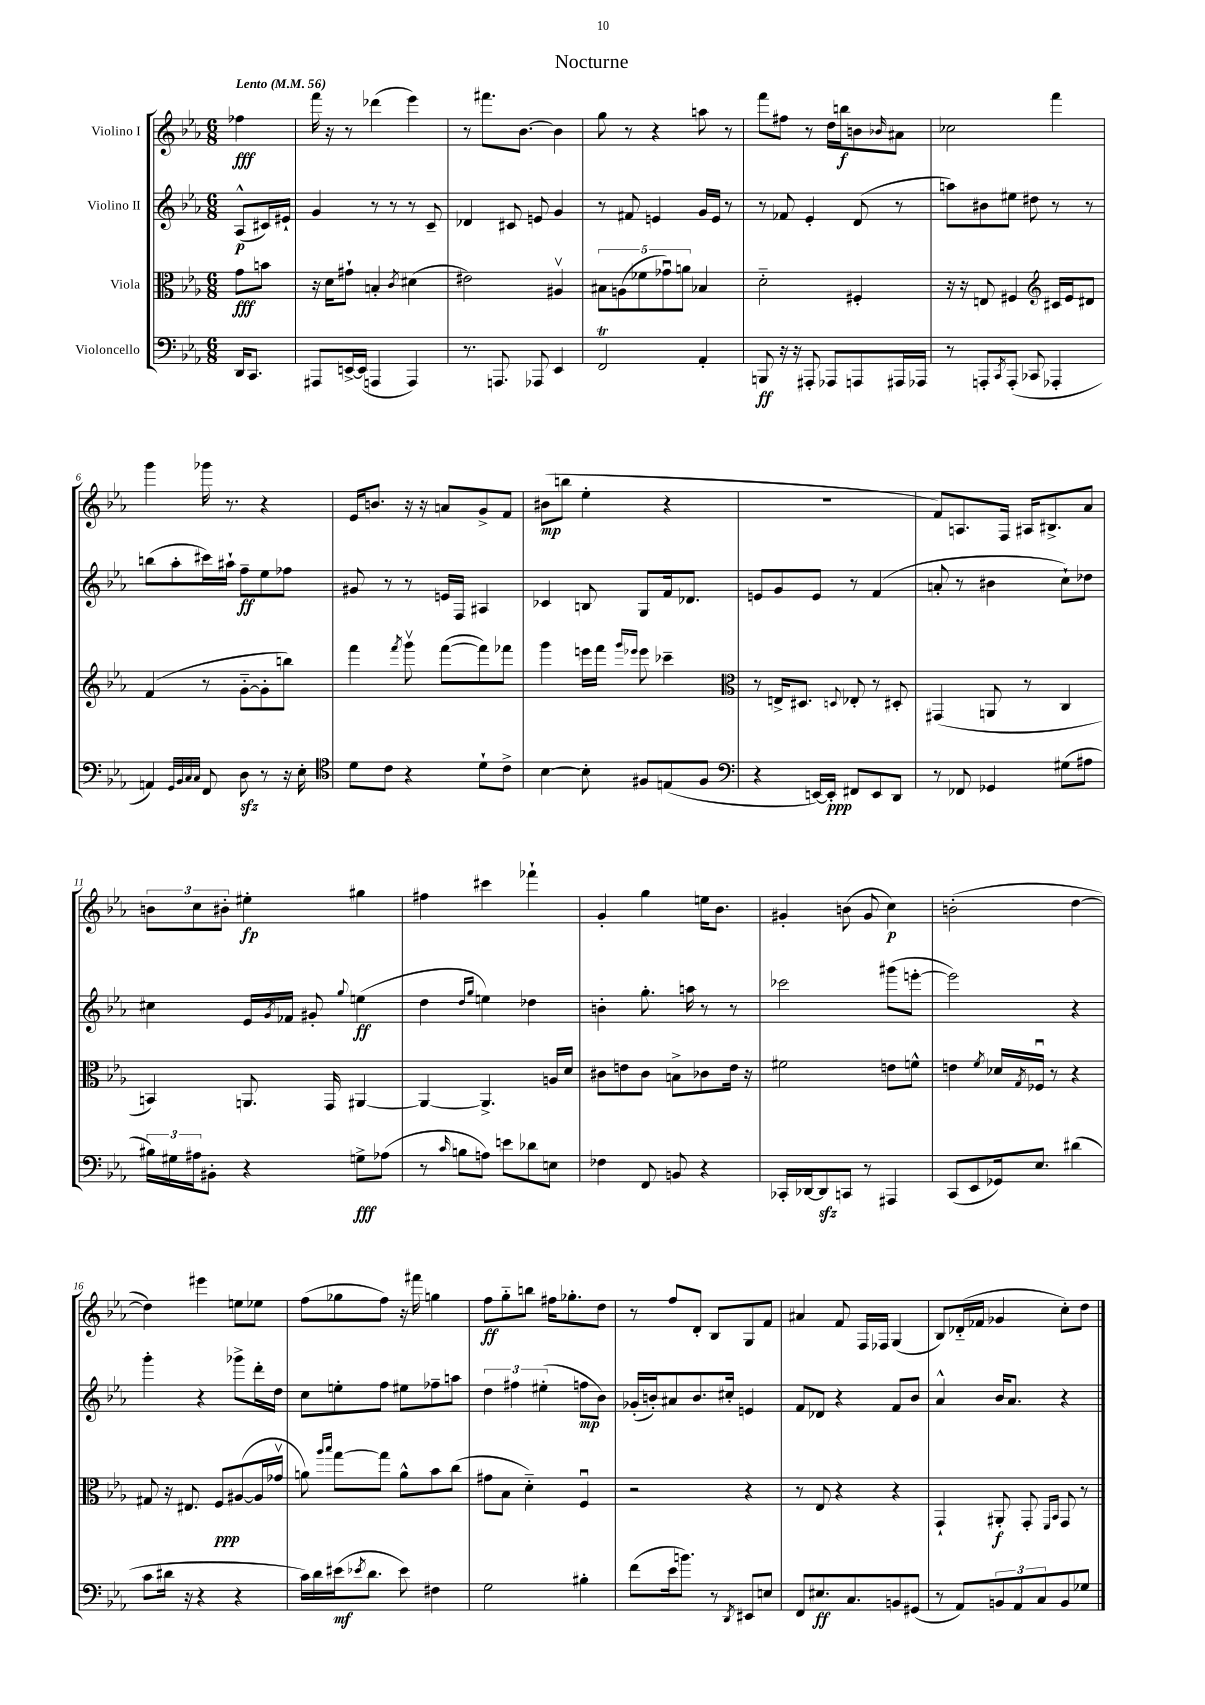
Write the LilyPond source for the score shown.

\header { title = "Nocturne" }
<<
\new StaffGroup <<
\new Staff = "s0" \with { instrumentName = "Violino I" } {
    \clef treble \key ees \major \numericTimeSignature \time 6/8 \partial 4 \tempo "Lento" 4 = 56
    fes''4\fff |
    f'''16 r16 r8 des'''4( ees'''4) |
    r8 fis'''8. bes'8.~ bes'4 |
    g''8 r8 r4 a''8 r8 |
    f'''8 fis''8 r8 d''16 b''16\f b'8 \grace { bes'16 } ais'8 |
    ces''2 f'''4 |
    g'''4 ges'''16 r8. r4 |
    ees'16 b'8. r16 r16 a'8 g'8-> f'8 |
    bis'8\mp( b''8 ees''4-. r4 |
    R2. |
    f'8) a8. f16 ais16 bis8.-> aes'8 |
    \tuplet 3/2 { b'8 c''8 bis'8-. } eis''4-.\fp gis''4 |
    fis''4 cis'''4 fes'''4-! |
    g'4-. g''4 e''16 bes'8. |
    gis'4-. b'8( gis'8 c''4\p) |
    b'2-.( d''4~ |
    d''4) eis'''4 e''8 ees''8 |
    f''8( ges''8 f''8) r16 fis'''16 g''4 |
    f''8\ff g''8-_ b''8 fis''16 ges''8.-. d''8 |
    r8 f''8 d'8-. bes8 g8 f'8 |
    ais'4 f'8 f16 fes16 g4( |
    bes8) des'16-_( fes'16 ges'4 c''8-.) d''8 \bar "|." |
}
\new Staff = "s1" \with { instrumentName = "Violino II" } {
    \clef treble \key ees \major \numericTimeSignature \time 6/8 \partial 4
    aes8-^\p( cis'16) eis'16-! |
    g'4 r8 r8 r8 c'8-- |
    des'4 cis'8 e'8 g'4 |
    r8 fis'8 e'4 g'16 e'16 r8 |
    r8 fes'8 ees'4-. d'8( r8 |
    a''8) bis'8 eis''8 dis''8 r8 r8 |
    b''8( aes''8-. cis'''16) ais''16-! f''8--\ff ees''8 fes''8 |
    gis'8 r8 r8 e'16 f16 ais4 |
    ces'4 b8 g8 f'16 des'8. |
    e'8 g'8 e'8 r8 f'4( |
    a'8-. r8 bis'4 c''8-!) des''8 |
    cis''4 ees'16 \acciaccatura { g'8 } fes'16 gis'8-. \appoggiatura { g''8 } e''4\ff( |
    d''4 \grace { d''16 g''16 } e''4) des''4 |
    b'4-. g''8.-. a''16 r8 r8 |
    ces'''2 gis'''8( e'''8~-. |
    e'''2) r4 |
    g'''4-. r4 ges'''8-> d'''16-. d''16 |
    c''8 e''8-. f''8 eis''8 fes''8-- a''8 |
    \tuplet 3/2 { d''4 fis''4 eis''4-.( } f''8\mp bes'8) |
    ges'16-.( b'16-.) ais'8 b'8. cis''16-. e'4 |
    f'8 des'8 r4 f'8 bes'8 |
    aes'4-^ bes'16 aes'8. r4 \bar "|." |
}
\new Staff = "s2" \with { instrumentName = "Viola" } {
    \clef alto \key ees \major \numericTimeSignature \time 6/8 \partial 4
    g'8\fff b'8 |
    r16 d'16 gis'8-! b4-. \acciaccatura { c'8 } dis'4( |
    eis'2) ais4\upbow |
    \tuplet 5/4 { bis8 a8( fes'8 ges'8\downbow) a'8 } bes4 |
    d'2-_ fis4-. |
    r16 r16 e8 fis4 \clef treble cis'16 ees'16 dis'8 |
    f'4( r8 g'8~-_ g'8-. b''8) |
    f'''4 \acciaccatura { f'''8 } g'''8\upbow f'''8~( f'''8) fes'''8 |
    g'''4 e'''16 f'''16 \grace { g'''16 ees'''16 } ees'''8 ces'''4-- |
    \clef alto r8 e16-> dis8. \appoggiatura { d8 } ees8-. r8 dis8-. |
    gis,4( a,8 r8 c4 |
    b,4) a,8. g,16 ais,4~ |
    ais,4~ ais,4.-> a16 d'16 |
    cis'8 e'8 cis'8 b8-> ces'8 e'16 r16 |
    fis'2 e'8 f'8-^ |
    e'4 \acciaccatura { f'8 } des'16 \acciaccatura { g8 } fes16\downbow r8 r4 |
    gis8 r16 eis8. f8\ppp ais8~( ais16 ges'16\upbow |
    a'8) \grace { aes''16 bes''16 } g''8~ g''8 a'8-^ bes'8 c''8( |
    gis'8 bes8 d'4-_) f4\downbow |
    r2 r4 |
    r8 ees8 r4 r4 |
    g,4-! ais,8-.\f g,8-. \grace { f,16 bes,16 } g,8 r8 \bar "|." |
}
\new Staff = "s3" \with { instrumentName = "Violoncello" } {
    \clef bass \key ees \major \numericTimeSignature \time 6/8 \partial 4
    d,16 c,8. |
    ais,,8 e,16~-> e,16( a,,4 a,,4) |
    r8. a,,8. aes,,8 ees,4 |
    f,2\trill aes,4-. |
    b,,8\ff r16 r16 ais,,8-. aes,,8 a,,8 ais,,16 aes,,16 |
    r8 a,,8-. \acciaccatura { c,8 } a,,8-.( ces,8 aes,,4-. |
    a,4) \grace { g,32 bes,32 c32 c32 } f,8 d8\sfz r8 r16 ees16-. |
    \clef tenor d'8 c'8 r4 d'8-! c'8-> |
    bes4~ bes8-. fis8 e8( fis8 |
    \clef bass r4 e,16~) e,16-.\ppp fis,8 e,8 d,8 |
    r8 fes,8 ges,4 gis8( ais8 |
    \tuplet 3/2 { bis16) gis16 ais16 } bis,8-. r4 g8->\fff aes8( |
    r8 \grace { c'16 } b8 a8) e'8 des'8 e8 |
    fes4 f,8 b,8 r4 |
    ces,16-. des,16~ des,8\sfz c,8 r8 ais,,4 |
    c,8( ees,8 ges,16) ees8. dis'4( |
    c'8 dis'16 r16 r4 r4 |
    c'16) d'16 eis'16\mf( \acciaccatura { ees'8 } d'8. ees'8) fis4 |
    g2 bis4-. |
    f'8( ees'16 b'8.) r8 \acciaccatura { d,8 } eis,8 e8 |
    f,8 eis8.\ff c8. b,8 gis,8( |
    r8 aes,8) \tuplet 3/2 { b,8 aes,8 c8 } b,8 ges8 \bar "|." |
}
>>
>>
